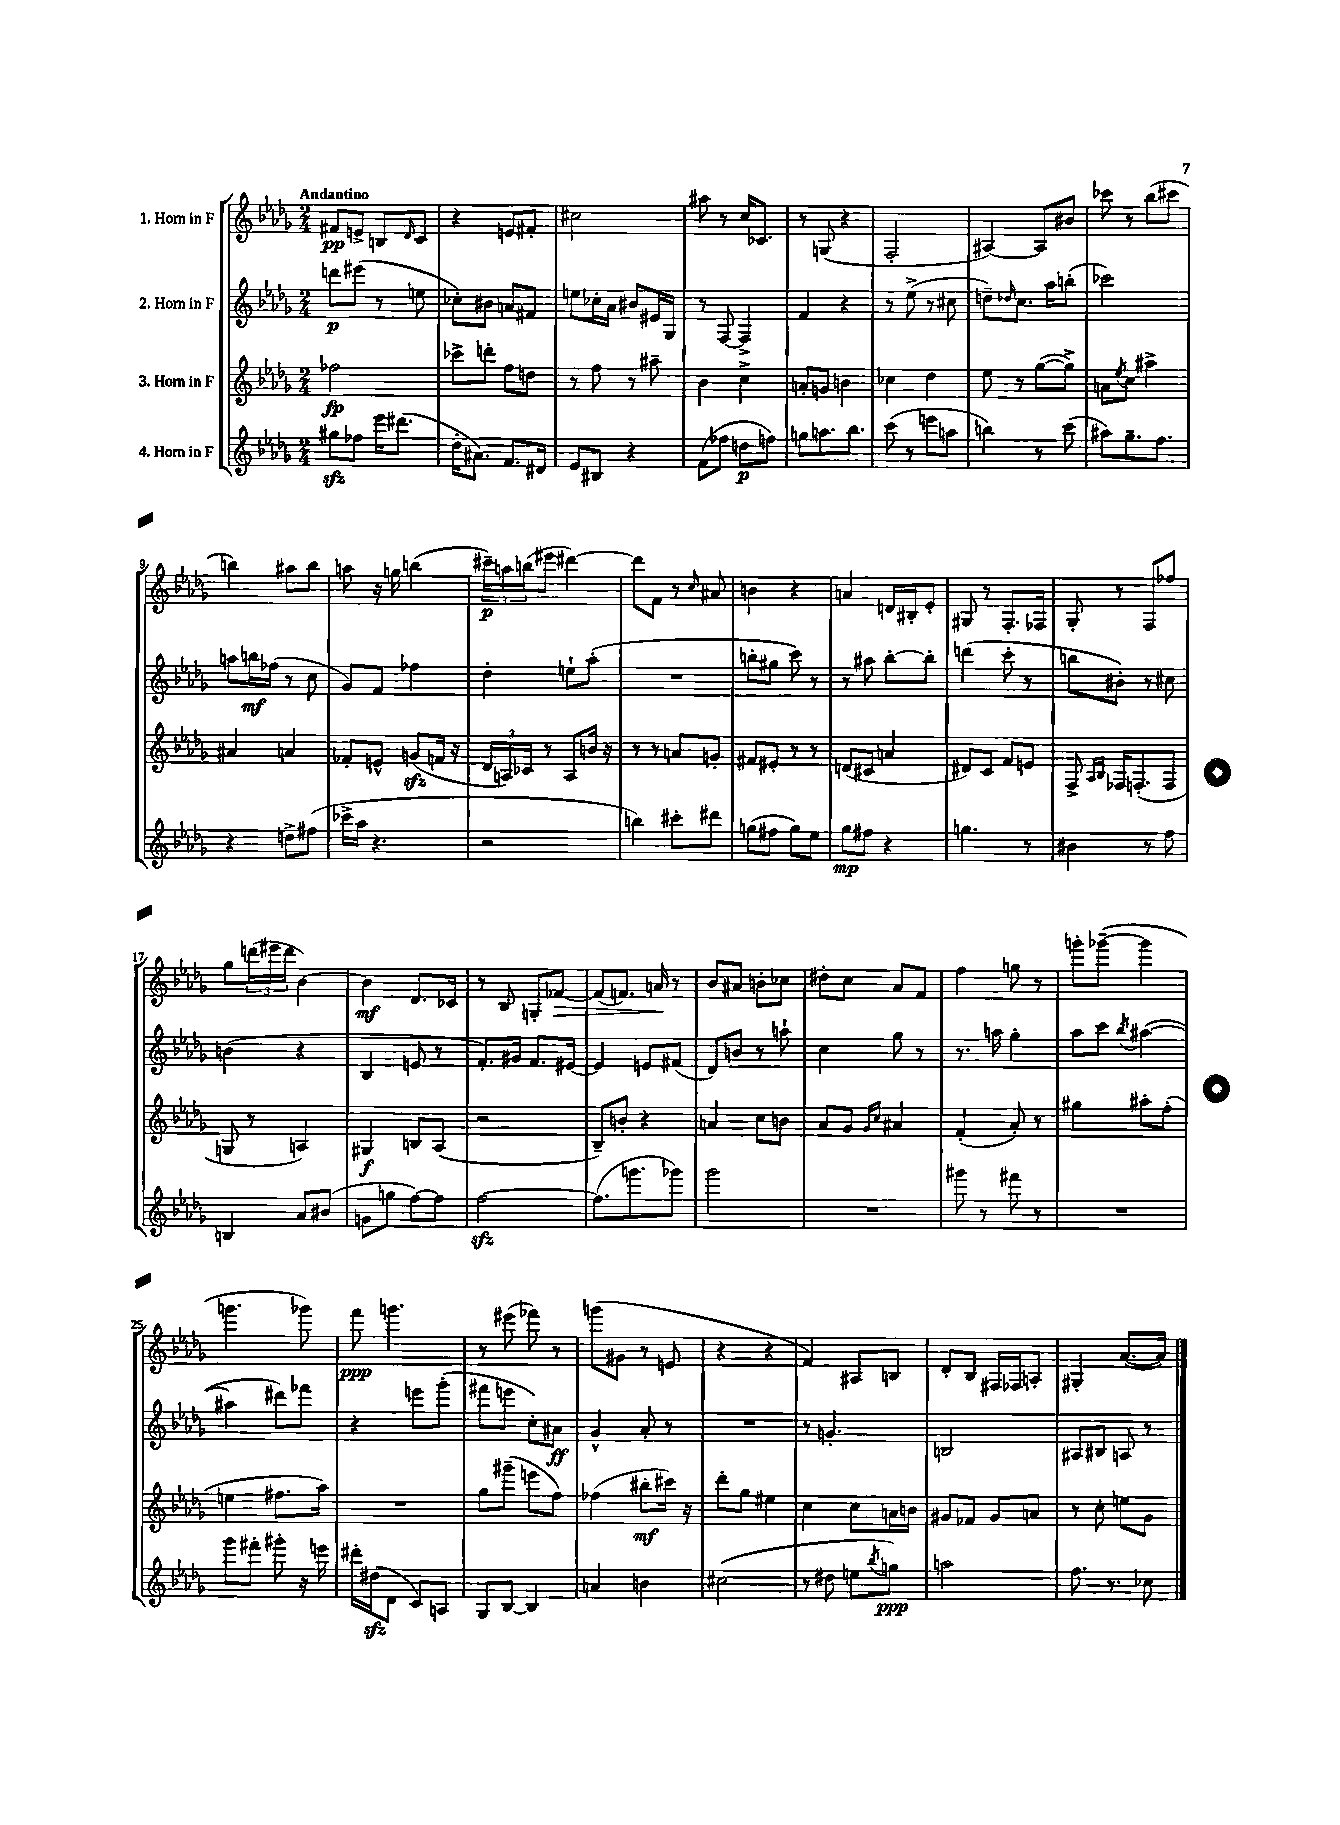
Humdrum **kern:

**kern	**kern	**kern	**kern
*staff4	*staff3	*staff2	*staff1
*clefG2	*clefG2	*clefG2	*clefG2
*k[b-e-a-d-g-]	*k[b-e-a-d-g-]	*k[b-e-a-d-g-]	*k[b-e-a-d-g-]
*M2/4	*M2/4	*M2/4	*M2/4
8gg#	2ff-	8ddd	8f#
8ff-	.	(8eee#	8e^
16eee-	.	8r	8B
(8.ddd#	.	.	.
.	.	.	16qqd-
.	.	8ee	8c
=	=	=	=
16dd-'	8ccc-^	8cc-')	4r
8.a#)	.	.	.
.	8ddd'	8b#	.
8.f	8ff	8a	8e
.	8dd	8f#	8f#'
16d#	.	.	.
=	=	=	=
8e-	8r	8ee	2cc#
8B#	8ff	16cc-'	.
.	.	16a-	.
4r	8r	8b#	.
.	8aa#~	16e#	.
.	.	16G-	.
=	=	=	=
(8f	4b-	8r	8aa#
8ff-	.	[8F	8r
8dd	4cc^	4F^]	16cc
.	.	.	8.c-
8ff)	.	.	.
=	=	=	=
8gg	8a'	4f	8r
8.aa	8g	.	(8G
.	4b	4r	4r
8.bb-	.	.	.
=	=	=	=
(8ccc	4cc-	8r	2F'
8r	.	(8ee-^	.
8eee	4dd-	8r	.
8aa	.	8cc#	.
=	=	=	=
4bb)	8ee-	8dd~)	[4A#)
.	.	16qqdd-	.
.	8r	8.cc	.
8r	([8gg-	.	8A#]
.	.	16aa-	.
(8ccc	8gg-^])	(8bb'	8b#
=	=	=	=
8aa#)	8a	2ccc-)	8ccc-
.	8qee-	.	.
8.gg-~	8cc	.	8r
.	4aa#^	.	(8bb-
8.ff	.	.	.
.	.	.	8ccc#
=	=	=	=
4r	4a#	8aa	4bb)
.	.	16bb	.
.	.	(16ff-	.
8dd^	4a	8r	8aa#
(8ff#	.	8cc	8bb
=	=	=	=
16ccc-^	8f-'	8g-)	8aa
16aa-	.	.	.
4.r	8e^^	8f	16r
.	.	.	16gg
.	(8g	4ff-	(4bb
.	16f	.	.
.	16r	.	.
=	=	=	=
2r	24d-	4dd-'	24ccc#~)
.	24A)	.	24aa
.	24c-	.	(24bb
.	8r	.	8eee#
.	8A	8ee`	[4ddd#)
.	16b	(8aa-'	.
.	16r	.	.
=	=	=	=
4bb)	8r	2r	8ddd#]
.	8r	.	8f
8ccc#'	8a	.	8r
.	.	.	16qqcc
8ddd#	8g'	.	8a#
=	=	=	=
(8gg	8f#	8bb'	4b
8ff#	8e#'	8gg#	.
8gg)	8r	8ccc)	4r
8ee-	8r	8r	.
=	=	=	=
8gg-	(8d	8r	4a
8ff#	8c#	8aa#	.
4r	4a	[8bb-'	16d
.	.	.	16B#'
.	.	8bb-']	8e-'
=	=	=	=
4.gg	8d#)	(4ddd	8G#
.	8c	.	8r
.	8f	8ccc'	8.F'
8r	8e	8r	.
.	.	.	16F-
=	=	=	=
4b#	8F^	8bb	8G-'
.	16qqA-	.	.
.	16qqB-	.	.
.	16F-	8b#')	8r
.	(8.F'	.	.
8r	.	8r	8F
8ff	8F	8cc#	8ff-
=	=	=	=
4B	8G	(4b	8gg-
.	8r	.	(24ddd
.	.	.	24eee#
.	.	.	24ddd
8a-	4A)	4r	[4b-)
(8b#	.	.	.
=	=	=	=
8g	4G#	4B-	4b-]
8gg	.	.	.
[8ff)	8B	8e	8.d-
8ff]	(8A-	8r	.
.	.	.	16c-
=	=	=	=
[2ff	2r	8.f')	8r
.	.	.	8B-
.	.	16g#	.
.	.	8.f	8G'
.	.	.	[8f-
.	.	[16e#	.
=	=	=	=
(8.ff]	8B-~)	4e#]	(8f-]
.	8b'	.	8.f)
8.ggg	.	.	.
.	4r	8e	.
.	.	.	16a
8ggg-)	.	(8f#	8r
=	=	=	=
2ggg-	4a	8d-)	8b-
.	.	8b	8a#
.	8cc	8r	8b'
.	8b	8aa`	8cc-
=	=	=	=
2r	8a-	4cc	8dd#'
.	8g-	.	8cc
.	16qqg-	.	.
.	16qqcc	.	.
.	4a#	8gg-	8a-
.	.	8r	8f
=	=	=	=
8ggg#	(4f'	8.r	4ff
8r	.	.	.
.	.	16aa	.
8fff#	8a-')	4gg-'	8gg
8r	8r	.	8r
=	=	=	=
2r	4gg#	8aa-	8ggg'
.	.	8ccc	([8ggg-~
.	.	8qbb-	.
.	8aa#'	([4aa#	4ggg-]
.	(8ff'	.	.
=	=	=	=
8ggg-	4ee	4aa#]	4.ggg
8fff#'	.	.	.
8ggg#'	8.ff#	8ddd#)	.
16r	.	8fff-	8ggg-)
16eee	16aa-)	.	.
=	=	=	=
16ddd#'	2r	4r	8fff
(16dd#	.	.	.
8d-	.	.	4.ggg
8c)	.	8eee	.
8A	.	(8ggg-'	.
=	=	=	=
8G-	8gg-	8fff#	8r
[8B-	(8ggg#~	8eee	(8eee#
4B-]	8eee	8cc')	8fff-)
.	8ff)	8a#	8r
=	=	=	=
4a	(4ff-	4g-^^	(8ggg
.	.	.	8g#
4b	8bb#'	8a-'	8r
.	16ccc#)	8r	8e
.	16r	.	.
=	=	=	=
(2cc#	8ddd-'	2r	4r
.	8gg-	.	.
.	4ee#	.	4r
=	=	=	=
8r	4cc	8r	4f)
8dd#	.	4.g'	.
8ee	8cc	.	8A#
8qbb-	.	.	.
8gg)	16a	.	8B
.	16b	.	.
=	=	=	=
2aa	8g#	2B	8d-'
.	8f-	.	8B-
.	8g#	.	16F#
.	.	.	16F-
.	8a	.	8A'
=	=	=	=
8.ff	8r	8A#	4G#'
.	8cc'	8B#	.
8.r	.	.	.
.	8ee	8A	([8.a-
8cc-	8g-	8r	.
.	.	.	16a-])
==	==	==	==
*-	*-	*-	*-
